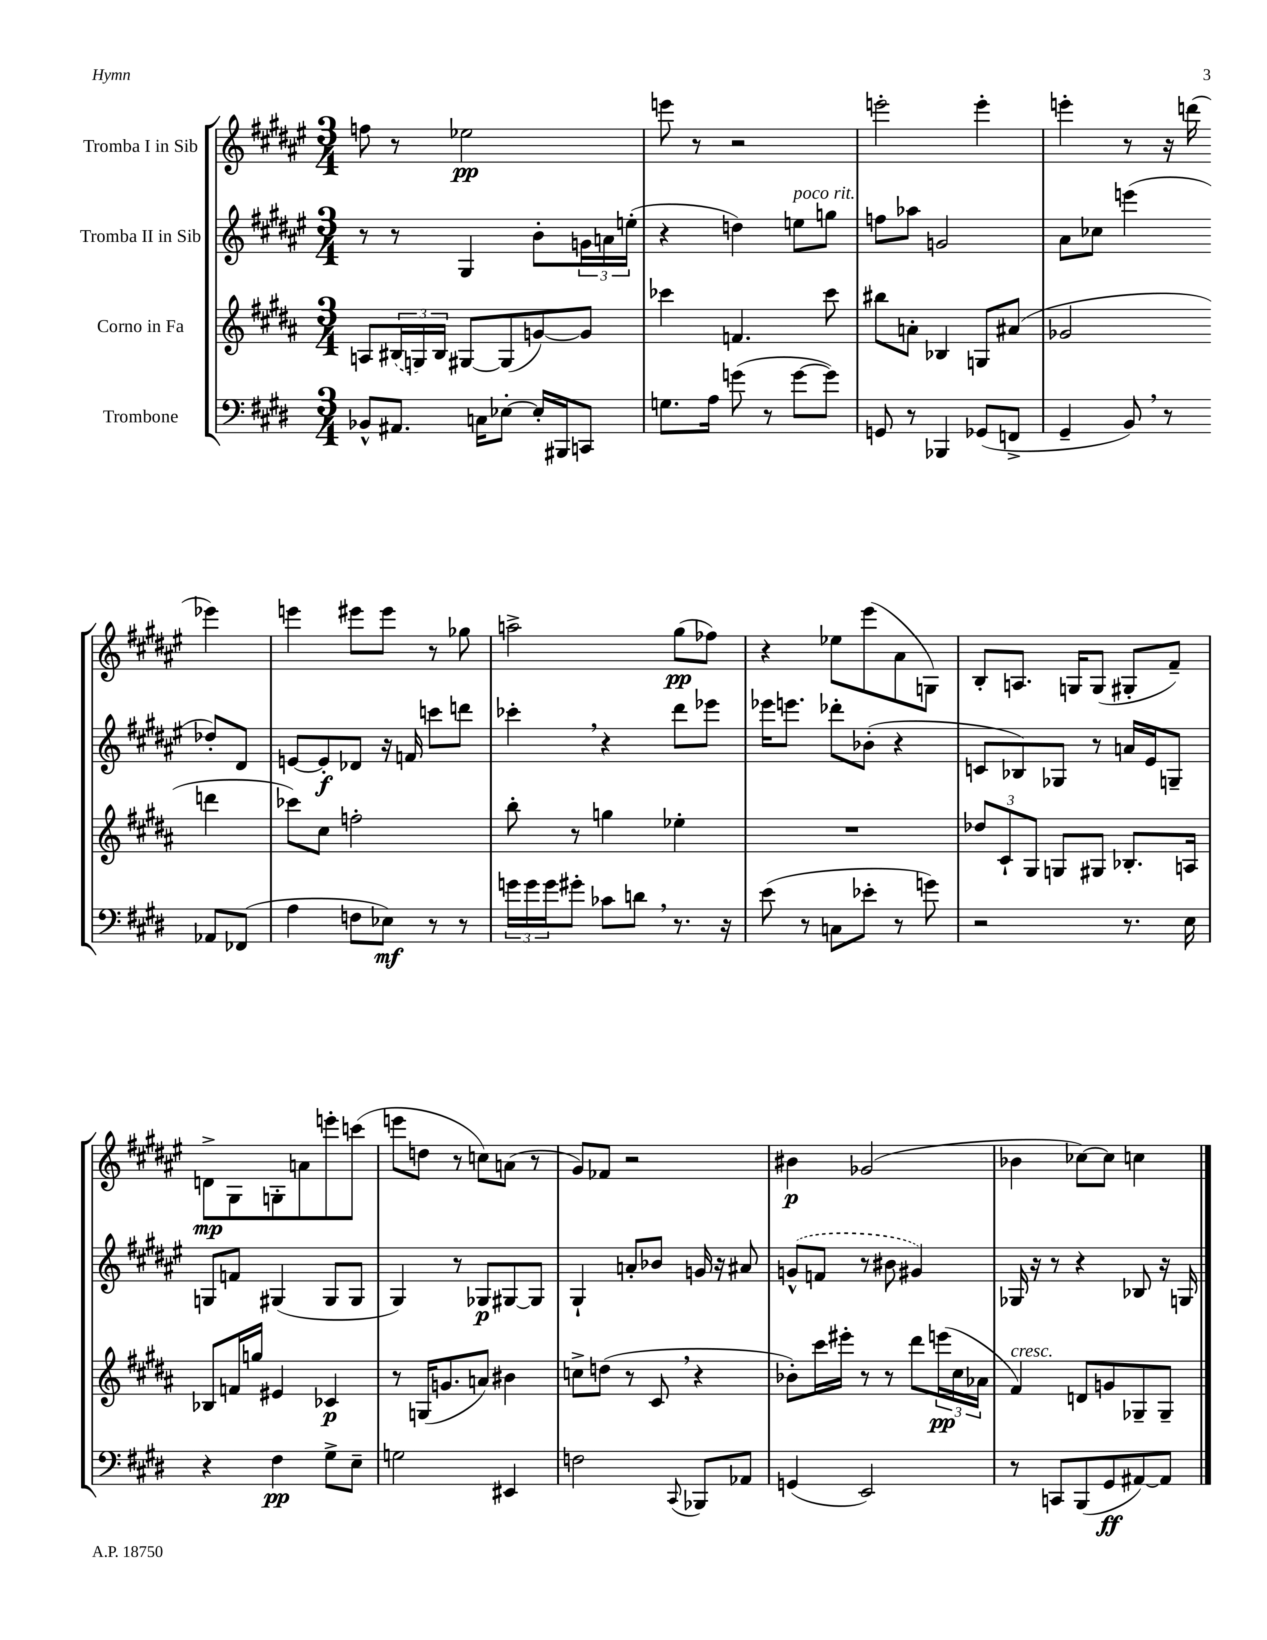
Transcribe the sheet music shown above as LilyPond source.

<<
\new StaffGroup <<
\new Staff = "s0" \with { instrumentName = "Tromba I in Sib" } {
    \clef treble \key fis \major \numericTimeSignature \time 3/4
    f''8 r8 ees''2\pp |
    e'''8 r8 r2 |
    e'''2-. e'''4-. |
    e'''4-. r8 r16 d'''16( ees'''4) |
    e'''4 eis'''8 eis'''8 r8 ges''8 |
    a''2-> gis''8\pp( fes''8) |
    r4 ees''8 eis'''8( ais'8 g8) |
    b8-. a8. g16 g8( gis8-. fis'8--) |
    d'8->\mp gis8 g8-. a'8 e'''8-. c'''8( |
    e'''8 d''8 r8 c''8) a'8( r8 |
    gis'8) fes'8 r2 |
    bis'4\p ges'2( |
    bes'4 ces''8~) ces''8 c''4 \bar "|." |
}
\new Staff = "s1" \with { instrumentName = "Tromba II in Sib" } {
    \clef treble \key fis \major \numericTimeSignature \time 3/4
    r8 r8 gis4 b'8-. \tuplet 3/2 { g'16 a'16 e''16-.( } |
    r4 d''4) e''8^\markup { \italic "poco rit." } g''8 |
    f''8 aes''8 g'2 |
    ais'8 ces''8 e'''4( des''8-.) dis'8 |
    e'8~ e'8-.\f des'8 r16 f'16 c'''8 d'''8 |
    ces'''4-. \breathe r4 dis'''8 ees'''8 |
    ees'''16 e'''8. des'''8-. bes'8-.( r4 |
    c'8 bes8) ges8 r8 a'16 eis'16 g8-- |
    g8 f'8 gis4( gis8 gis8 |
    gis4) r8 ges8\p gis8~ gis8 |
    gis4-! a'8-. bes'8 g'16 r16 ais'8 |
    \once \slurDashed g'8-^( f'8 r8 bis'8 gis'4) |
    ges16 r16 r8 r4 bes8 r16 g16 \bar "|." |
}
\new Staff = "s2" \with { instrumentName = "Corno in Fa" } {
    \clef treble \key b \major \numericTimeSignature \time 3/4
    a8 \tuplet 3/2 { \once \slurDashed bis16( g16) bis16 } gis8~ gis8( g'8~) g'8 |
    ces'''4 f'4. ces'''8 |
    bis''8 a'8-. bes4 g8 ais'8( |
    ges'2 d'''4 |
    ces'''8) cis''8 f''2-. |
    b''8-. r8 g''4 ees''4-. |
    R2. |
    \tuplet 3/2 { des''8 cis'8-! gis8 } g8 gis8 bes8.-. a16 |
    bes8 f'16 g''16 eis'4 ces'4\p |
    r8 g16( g'8. a'8) bis'4 |
    c''8-> d''8( r8 cis'8 \breathe r4 |
    bes'8-.) cis'''16 eis'''16-. r8 r8 dis'''8 \tuplet 3/2 { e'''16\pp( cis''16 aes'16 } |
    fis'4^\markup { \italic "cresc." }) d'8 g'8 ges8-- ges8-- \bar "|." |
}
\new Staff = "s3" \with { instrumentName = "Trombone" } {
    \clef bass \key e \major \numericTimeSignature \time 3/4
    bes,8-^ ais,8. c16 ees8~-. ees16-. bis,,16 c,8 |
    g8. a16 g'8( r8 g'8~ g'8) |
    g,8 r8 bes,,4 ges,8( f,8-> |
    gis,4-- b,8) \breathe r8 aes,8 fes,8( |
    a4 f8 ees8\mf) r8 r8 |
    \tuplet 3/2 { g'16 g'16 g'16 } gis'8-. ces'8 d'8 \breathe r8. r16 |
    e'8( r8 c8 ees'8-. r8 g'8) |
    r2 r8. e16 |
    r4 fis4\pp gis8-> e8-- |
    g2 eis,4 |
    f2 \appoggiatura { cis,8 } bes,,8 aes,8 |
    g,4( e,2) |
    r8 c,8 b,,8( gis,8\ff ais,8~) ais,8 \bar "|." |
}
>>
>>
\layout { \context { \Score \remove "Bar_number_engraver" } }
